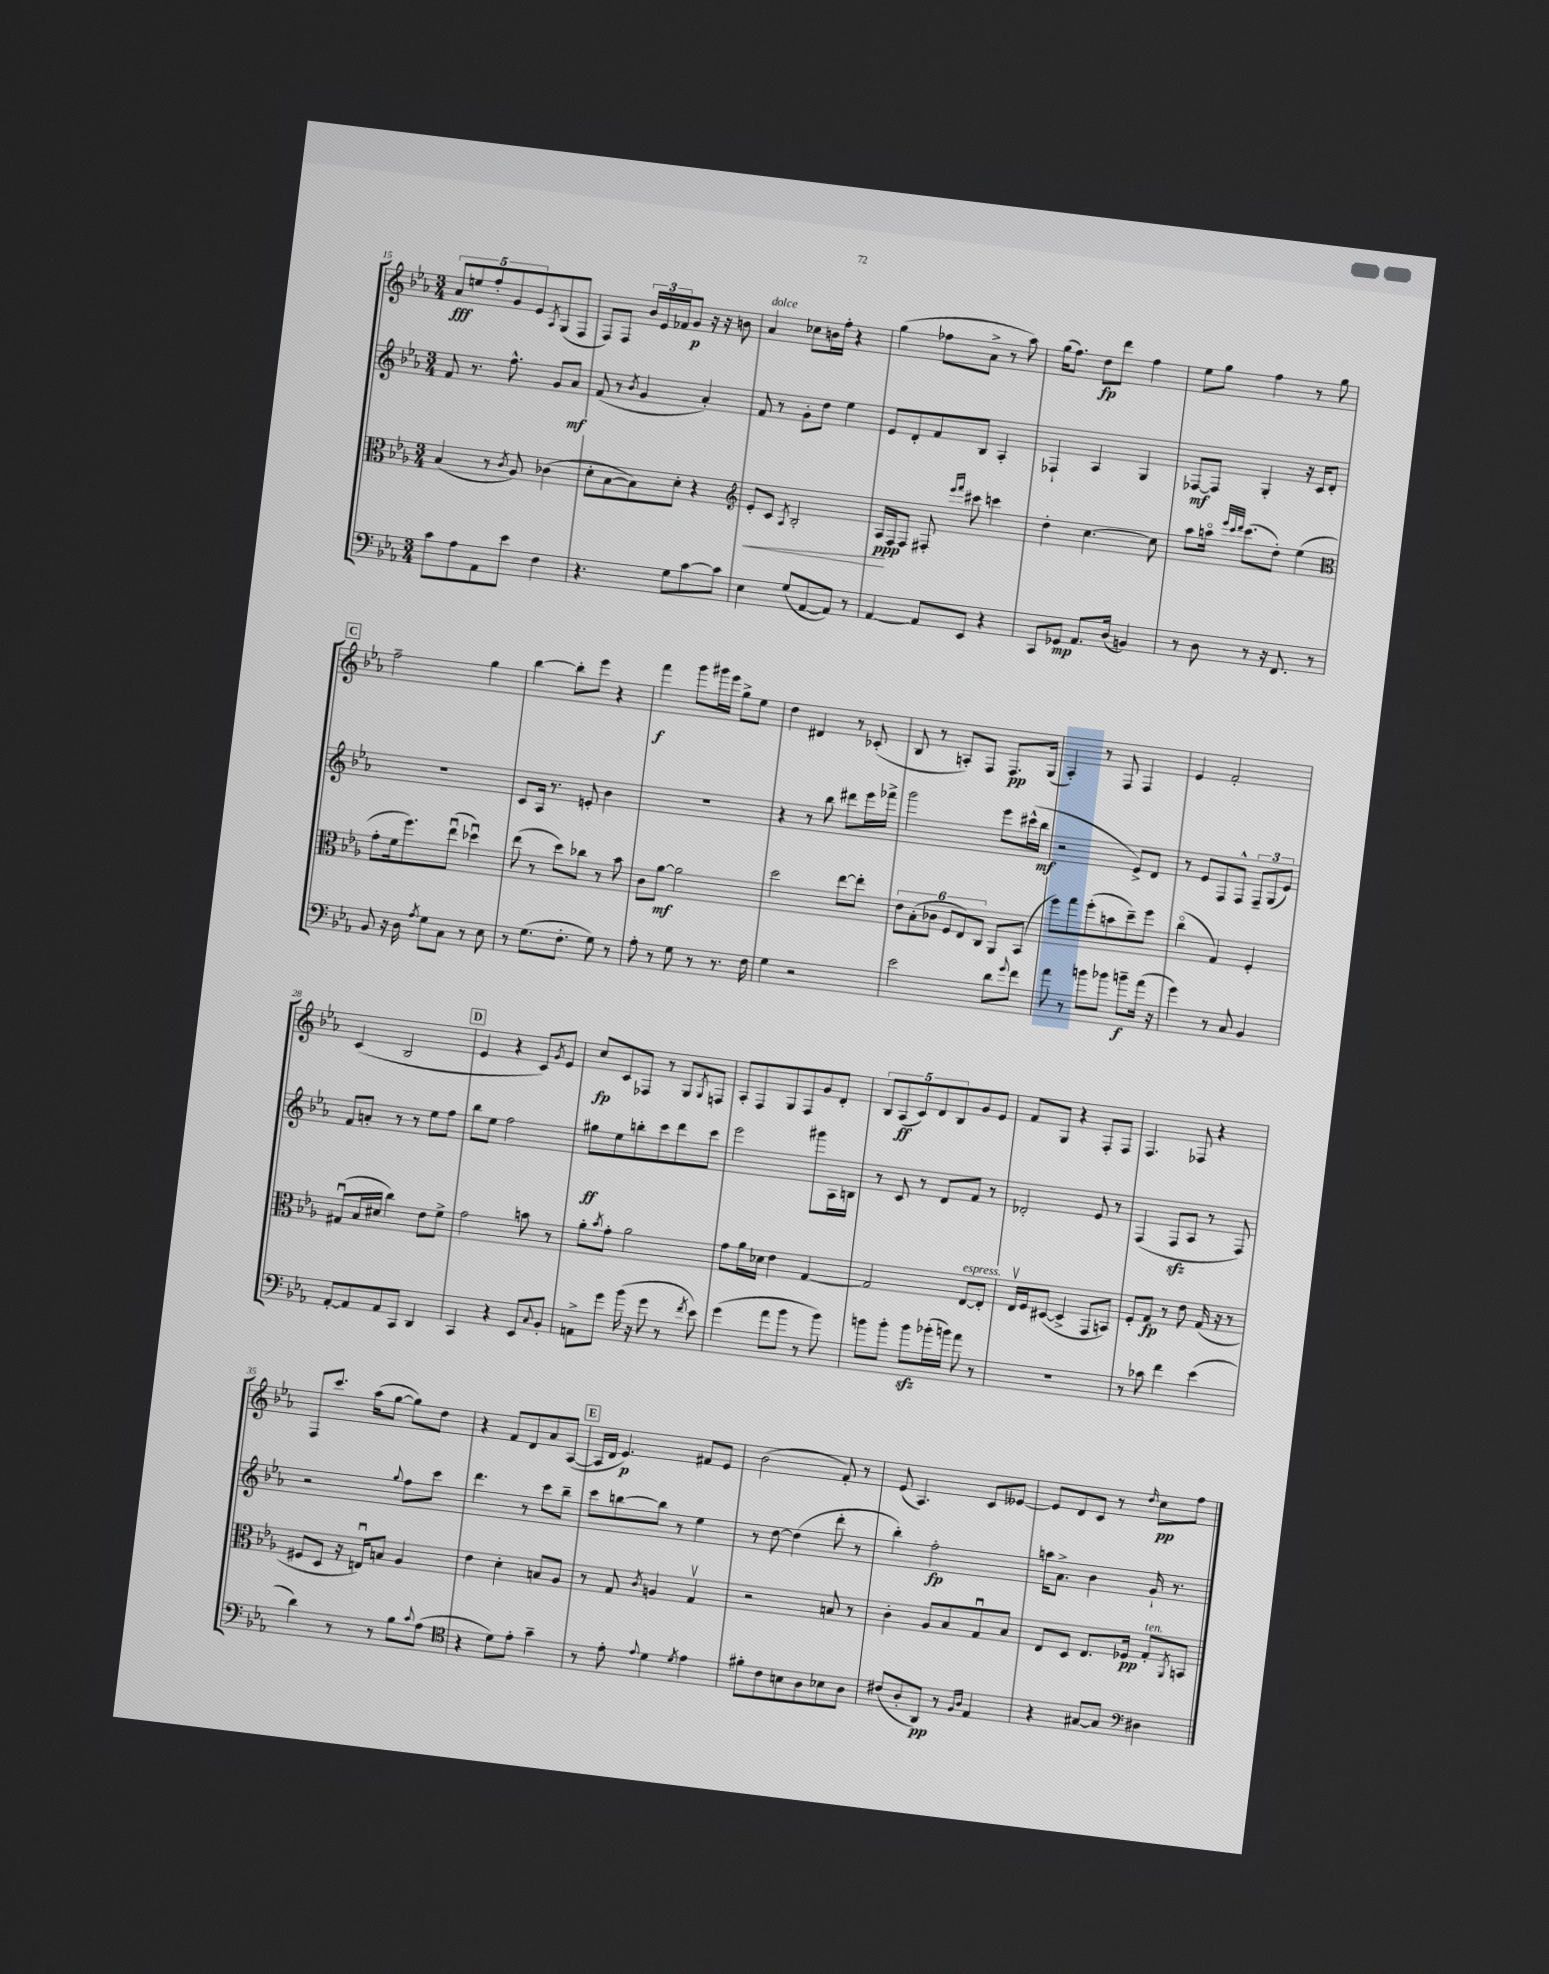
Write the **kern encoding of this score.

**kern	**dynam	**kern	**dynam	**kern	**dynam	**kern	**dynam
*part4	*part4	*part3	*part3	*part2	*part2	*part1	*part1
*staff4	*staff4	*staff3	*staff3	*staff2	*staff2	*staff1	*staff1
*clefF4	*	*clefC3	*	*clefG2	*	*clefG2	*
*k[b-e-a-]	*	*k[b-e-a-]	*	*k[b-e-a-]	*	*k[b-e-a-]	*
*M3/4	*	*M3/4	*	*M3/4	*	*M3/4	*
=15	=15	=15	=15	=15	=15	=15	=15
8c\L	.	(4B-/	.	8f/	.	10a-/L	fff
.	.	.	.	.	.	10een/	.
8A-\	.	.	.	8.r	.	.	.
.	.	.	.	.	.	10ff'/	.
8AA-\	.	8r	.	.	.	.	.
.	.	.	.	.	.	10g/	.
.	.	.	.	8.ff^^\	.	.	.
.	.	8qc/	.	.	.	.	.
8e-\J	.	8A-/)	.	.	.	.	.
.	.	.	.	.	.	10e-/	.
.	.	.	.	.	.	8qA-/	.
4F\	.	(4c-X\	.	8g/L	.	(8G/	.
.	.	.	.	8a-/J	mf	8F/J	.
=16	=16	=16	=16	=16	=16	=16	=16
4.r	.	8d'\L	.	(8f/	.	8F/L)	.
.	.	[8B-\	.	8r	.	8F/J	.
.	.	.	.	8qb-/	.	.	.
.	.	8B-\])	.	4g/	.	24b-/LL	.
.	.	.	.	.	.	24e-/	.
.	.	.	.	.	.	24f-X/J	.
8G\L	.	8d'\J	.	.	.	8g/J	p
[8c\	.	4r	.	4a-'/)	.	16r	.
.	.	.	.	.	.	16r	.
8c\J]	.	.	.	.	.	8bn\	.
=17	=17	=17	=17	=17	=17	=17	=17
*	*	*clefG2	*	*	*	*	*
!	!	!	!	!	!	!LO:TX:a:i:t=dolce	!
!	!	!	!LO:HP:b	!	!	!	!
4E-\	.	8e-'/L	<	8f/	.	4a-/	.
.	.	8c/J	.	8r	.	.	.
.	.	8qA-/	.	.	.	.	.
(8G/L	.	2B-'/	.	8g'\L	.	8cc-X\L	.
[8AA-/	.	.	.	8dd\J	.	16bn\L	.
.	.	.	.	.	.	16ff'\JJ	.
8AA-/J])	.	.	.	4ee-\	.	4r	.
8r	.	.	.	.	.	.	.
=18	=18	=18	=18	=18	=18	=18	=18
[4AA-/	.	16A-/LL	ppp	8e-/L	.	(4gg\	.
.	.	16F/J	[	.	.	.	.
.	.	8F/J	.	8d'/	.	.	.
8AA-/L]	.	8F#X'/	.	8f/	.	8ff-X\L	.
.	.	16qqeee-/LL	.	.	.	.	.
.	.	16qqfff/JJ	.	.	.	.	.
8EE-/J	.	8ccc#X\	.	8B-/J	.	8a-^\J	.
4r	.	4cccn\	.	4A-'/	.	8r	.
.	.	.	.	.	.	8aa-\)	.
=19	=19	=19	=19	=19	=19	=19	=19
8CC/L	.	4dd'\	.	4F-X`/	.	(16gg\KL	.
.	.	.	.	.	.	8.ff\J)	.
8GG-X/J	mp	.	.	.	.	.	.
8.AA-/L	.	[4.cc\	.	4A-/	.	8dd\L	fp
.	.	.	.	.	.	8ddd\J	.
(16D/Jk	.	.	.	.	.	.	.
4BBn/)	.	.	.	4G/	.	4ff\	.
.	.	8cc\]	.	.	.	.	.
=20	=20	=20	=20	=20	=20	=20	=20
8r	.	8aa-\L	.	[8F-X/L	mf	8ee-\L	.
8D\	.	16aan\Jk	.	8F-/J]	.	8gg\J	.
.	.	32qqeee-/LLL	.	.	.	.	.
.	.	32qqccc/	.	.	.	.	.
.	.	32qqddd/JJJ	.	.	.	.	.
.	.	(8.ccc\L	.	.	.	.	.
8r	.	.	.	4G'/	.	4ff\	.
16r	.	8dd'\J)	.	.	.	.	.
8.FF/	.	.	.	.	.	.	.
.	.	(4ee-\	.	16r	.	8r	.
.	.	.	.	16c/KL	.	.	.
8r	.	.	.	8d'/J	.	8gg\	.
!!LO:LB:g=z
!!LO:REH:place=s1:t=C
=21	=21	=21	=21	=21	=21	=21	=21
*	*	*clefC3	*	*	*	*	*
8BB-/	.	8g'\L	.	2.r	.	2ff~\	.
16r	.	16f\k	.	.	.	.	.
16D\	.	8.ff\)	.	.	.	.	.
8qA-/	.	.	.	.	.	.	.
8G\L	.	.	.	.	.	.	.
8C\J	.	(8ee-u\J	.	.	.	.	.
8r	.	4dd-Xu\)	.	.	.	4gg\	.
8E-\	.	.	.	.	.	.	.
=22	=22	=22	=22	=22	=22	=22	=22
8r	.	(8ee-\	.	8c/L	.	[4bb-\	.
(8.G\L	.	8r	.	16A-/Jk	.	.	.
.	.	.	.	8.r	.	.	.
.	.	8dd\L)	.	.	.	8bb-'\L]	.
8.F'\J	.	.	.	.	.	.	.
.	.	8cc-X\J	.	8en'/	.	8eee-\J	.
8G\)	.	8r	.	4b-\	.	4r	.
8r	.	8b-\	.	.	.	.	.
=23	=23	=23	=23	=23	=23	=23	=23
8A-'\	.	8c\L	.	2.r	.	4fff\	f
8r	.	[8a-\J	mf	.	.	.	.
8G\	.	2a-\]	.	.	.	8ggg\L	.
8r	.	.	.	.	.	16ggg#X\L	.
.	.	.	.	.	.	16eee-\JJ	.
8.r	.	.	.	.	.	8gg^\L	.
.	.	.	.	.	.	8ee-\J	.
16F\	.	.	.	.	.	.	.
=24	=24	=24	=24	=24	=24	=24	=24
4G\	.	2dd\	.	4r	.	4dd\	.
2r	.	.	.	8r	.	4d#X/	.
.	.	.	.	8bb-\	.	.	.
.	.	[8ee-\L	.	8ddd#X\L	.	8r	.
.	.	8ee-'\J]	.	16eee-\L	.	(8c-X'/	.
.	.	.	.	16fff-X^\JJ	.	.	.
=25	=25	=25	=25	=25	=25	=25	=25
2e-\	.	12e-\L	.	2ggg\	.	8B-/	.
.	.	(12B-'\	.	.	.	.	.
.	.	.	.	.	.	8r	.
.	.	12c-X\J	.	.	.	.	.
.	.	12F/L	.	.	.	8An'/L)	.
.	.	12E-/)	.	.	.	.	.
.	.	.	.	.	.	8F/J	.
.	.	12C/J	.	.	.	.	.
8d\L	.	8AA-/L	.	8eee-\L	.	8.F/L	pp
8qqg/	.	.	.	.	.	.	.
8f\J	.	(8BB-/J	.	(16ccc#X^^\L	.	.	.
.	.	.	.	16bb-\JJ	mf	(16G/Jk	.
=26	=26	=26	=26	=26	=26	=26	=26
8a-\	.	8ff\L)	.	2r	.	4A-'/)	.
8r	.	8gg\	.	.	.	.	.
8bn\L	.	(8ff'\	.	.	.	8r	.
8b-X\J	.	8bn\	.	.	.	8F/	.
8bn~\L	f	8dd~\)	.	8e-^/L)	.	4F/	.
(16a-\Jk	.	8ff\J	.	8d/J	.	.	.
16r	.	.	.	.	.	.	.
=27	=27	=27	=27	=27	=27	=27	=27
4g\)	.	(4cc\	.	8r	.	4e-/	.
.	.	.	.	8e-/L	.	.	.
8r	.	4G/)	.	8F/	.	2f'/	.
8C/	.	.	.	8F^^/J	.	.	.
4BB-/	.	4F'/	.	12F~/L	.	.	.
.	.	.	.	(12G/	.	.	.
.	.	.	.	12e-/J)	.	.	.
!!LO:LB:g=z
=28	=28	=28	=28	=28	=28	=28	=28
[8AA-'/L	.	(8G#Xu/L	.	8f/L	.	(4c/	.
8AA-/]	.	16B-/L	.	8an'/J	.	.	.
.	.	16d#X/JJ	.	.	.	.	.
8AA-/	.	4cc\)	.	8r	.	2B-/	.
8CC/J	.	.	.	8r	.	.	.
4DD/	.	8e-\L	.	8ee-\L	.	.	.
.	.	8f^\J	.	8ff\J	.	.	.
!!LO:REH:place=s1:t=D
=29	=29	=29	=29	=29	=29	=29	=29
4CC/	.	2g\	.	8bb-\L	.	4e-/	.
.	.	.	.	8ee-\J	.	.	.
4r	.	.	.	2ff\	.	4r	.
8EE-/L	.	8bn\	.	.	.	8c/L)	.
8qqC/	.	.	.	.	.	8qg/	.
8BB-'/J	.	8r	.	.	.	8e-/J	.
=30	=30	=30	=30	=30	=30	=30	=30
8AAn^\L	.	8a-'\L	.	8gg#X\L	ff	8cc/L	fp
.	.	8qb-/	.	.	.	.	.
8g\J	.	8g'\J	.	8ee-\	.	8c/	.
(16b-\	.	2a-\	.	8bbn'\	.	8F-X/J	.
16r	.	.	.	.	.	.	.
8g\	.	.	.	8ccc\	.	8r	.
8r	.	.	.	8ddd\	.	8G/L	.
8qf/	.	.	.	.	.	8qG/	.
8e-\)	.	.	.	8ccc\J	.	8Fn/J	.
=31	=31	=31	=31	=31	=31	=31	=31
(4g\	.	8g\L	.	2eee-\	.	8A-'/L	.
.	.	16a-\L	.	.	.	8F/	.
.	.	16d-X\JJ	.	.	.	.	.
8a-\L	.	4e-\	.	.	.	8G/	.
8b-\J	.	.	.	.	.	8F/	.
8r	.	[4G/	.	8ggg#X\L	.	8g/	.
8b-\)	.	.	.	16A-\L	.	8d'/J	.
.	.	.	.	16Bn\JJ	.	.	.
=32	=32	=32	=32	=32	=32	=32	=32
8bn\L	.	2G/]	.	8r	.	10B-/L	.
.	.	.	.	.	.	(10A-/	ff
8b'\J	.	.	.	8c/	.	.	.
.	.	.	.	.	.	10c/)	.
8bzz\L	.	.	.	8r	.	.	.
.	.	.	.	.	.	10d/	.
(16b-X'\L	.	.	.	8d/L	.	.	.
.	.	.	.	.	.	10B-/	.
16bn\JJ)	.	.	.	.	.	.	.
!	!	!LO:TX:a:i:t=espress.	!	!	!	!	!
8a-\	.	[8E-/L	.	8f/J	.	8g/	.
8r	.	8E-'/J]	.	8r	.	8e-/J	.
=33	=33	=33	=33	=33	=33	=33	=33
2.r	.	16E-v/LL	.	2d-X'/	.	8f/L	.
.	.	16F/J	.	.	.	.	.
.	.	([8D#X/J	.	.	.	8G/J	.
.	.	4D#^/]	.	.	.	4r	.
.	.	8GG/L	.	8e-/	.	8F'/L	.
.	.	8BBn/J)	.	8r	.	8F/J	.
=34	=34	=34	=34	=34	=34	=34	=34
8r	.	8F'/L	.	(4F/	.	4.F/	.
8c-X\	.	8G/J	fp	.	.	.	.
4f\	.	8r	.	8Fzz/L	.	.	.
.	.	8e-\	.	8A-/J	.	8F-X/	.
(4e-\	.	(16G/	.	8r	.	4r	.
.	.	16r	.	.	.	.	.
.	.	8r	.	8F/)	.	.	.
!!LO:LB:g=z
=35	=35	=35	=35	=35	=35	=35	=35
4d\)	.	8F#X/L	.	2r	.	8F/L	.
.	.	8D/J	.	.	.	8.ccc/J	.
8r	.	16r	.	.	.	.	.
.	.	16Enu/KL)	.	.	.	(16aa-\KL	.
8r	.	8Bn/J	.	.	.	[8gg\J	.
.	.	.	.	8qqgg/	.	.	.
8B-\L	.	4A-/	.	8ff\L	.	8gg\L])	.
8qqc/	.	.	.	.	.	.	.
(8A-\J	.	.	.	8ccc\J	.	8dd\J	.
=36	=36	=36	=36	=36	=36	=36	=36
*clefC4	*	*	*	*	*	*	*
4r	.	4e-\	.	4.ddd\	.	4r	.
8d\L)	.	4d'\	.	.	.	8f/L	.
8e-'\J	.	.	.	8r	.	8d/	.
4g~\	.	8Bn/L	.	8ccc\L	.	8a-/	.
.	.	8A-/J	.	8bb-~\J	.	([8A-/J	.
!!LO:REH:place=s1:t=E
=37	=37	=37	=37	=37	=37	=37	=37
8r	.	8r	.	8ccc\L	.	16A-/LL]	.
.	.	.	.	.	.	16d/JJ	.
8e-'\	.	8G/	.	[8bbn\	.	4.e-/)	p
8qqe-/	.	8qc/	.	.	.	.	.
4d\	.	4An/	.	8bb\J]	.	.	.
.	.	.	.	8r	.	.	.
8qd/	.	.	.	.	.	.	.
4e-\	.	4Gv/	.	4ee-\	.	8f#X/L	.
.	.	.	.	.	.	8e-/J	.
=38	=38	=38	=38	=38	=38	=38	=38
8f#X'\L	.	2r	.	8r	.	(2b-\	.
8c\	.	.	.	[8dd\	.	.	.
8Bn\	.	.	.	(4dd\]	.	.	.
8A-\	.	.	.	.	.	.	.
8B-X\	.	8Bn/	.	8ddd'\	.	8f'/)	.
8A-\J	.	8r	.	8r	.	8r	.
=39	=39	=39	=39	=39	=39	=39	=39
(8c#X/L	.	4c'\	.	4bb-'\)	.	(8e-/	.
8A-'/	.	.	.	.	.	4.A-/)	.
8AA-/J)	pp	8A-/L	.	2ff'\	fp	.	.
8r	.	8B-/	.	.	.	.	.
16qqF/LL	.	.	.	.	.	.	.
16qqA-/JJ	.	.	.	.	.	.	.
4E-/	.	8Gu/	.	.	.	8c/L	.
.	.	8B-/J	.	.	.	[8e--X/J	.
=40	=40	=40	=40	=40	=40	=40	=40
4r	.	8E-/L	.	16aan\KL	.	8e--/L]	.
.	.	.	.	8.a-^\J	.	.	.
.	.	8D/J	.	.	.	8d/	.
[8G#X/L	.	8.E-/L	.	4b-\	.	8c/J	.
8G#/J]	.	.	.	.	.	8r	.
.	.	16F-X/Jk	pp	.	.	.	.
*clefF4	*	*	*	*	*	*	*
.	.	.	.	.	.	16qqdd/	.
!	!	!LO:TX:a:i:t=ten.	!	!	!	!	!
4D#X\	.	8G'/L	.	16g`/	.	8cc\L	pp
.	.	.	.	8.r	.	.	.
.	.	8qAA-/	.	.	.	.	.
.	.	8BBn/J	.	.	.	8ff\J	.
==	==	==	==	==	==	==	==
*-	*-	*-	*-	*-	*-	*-	*-
